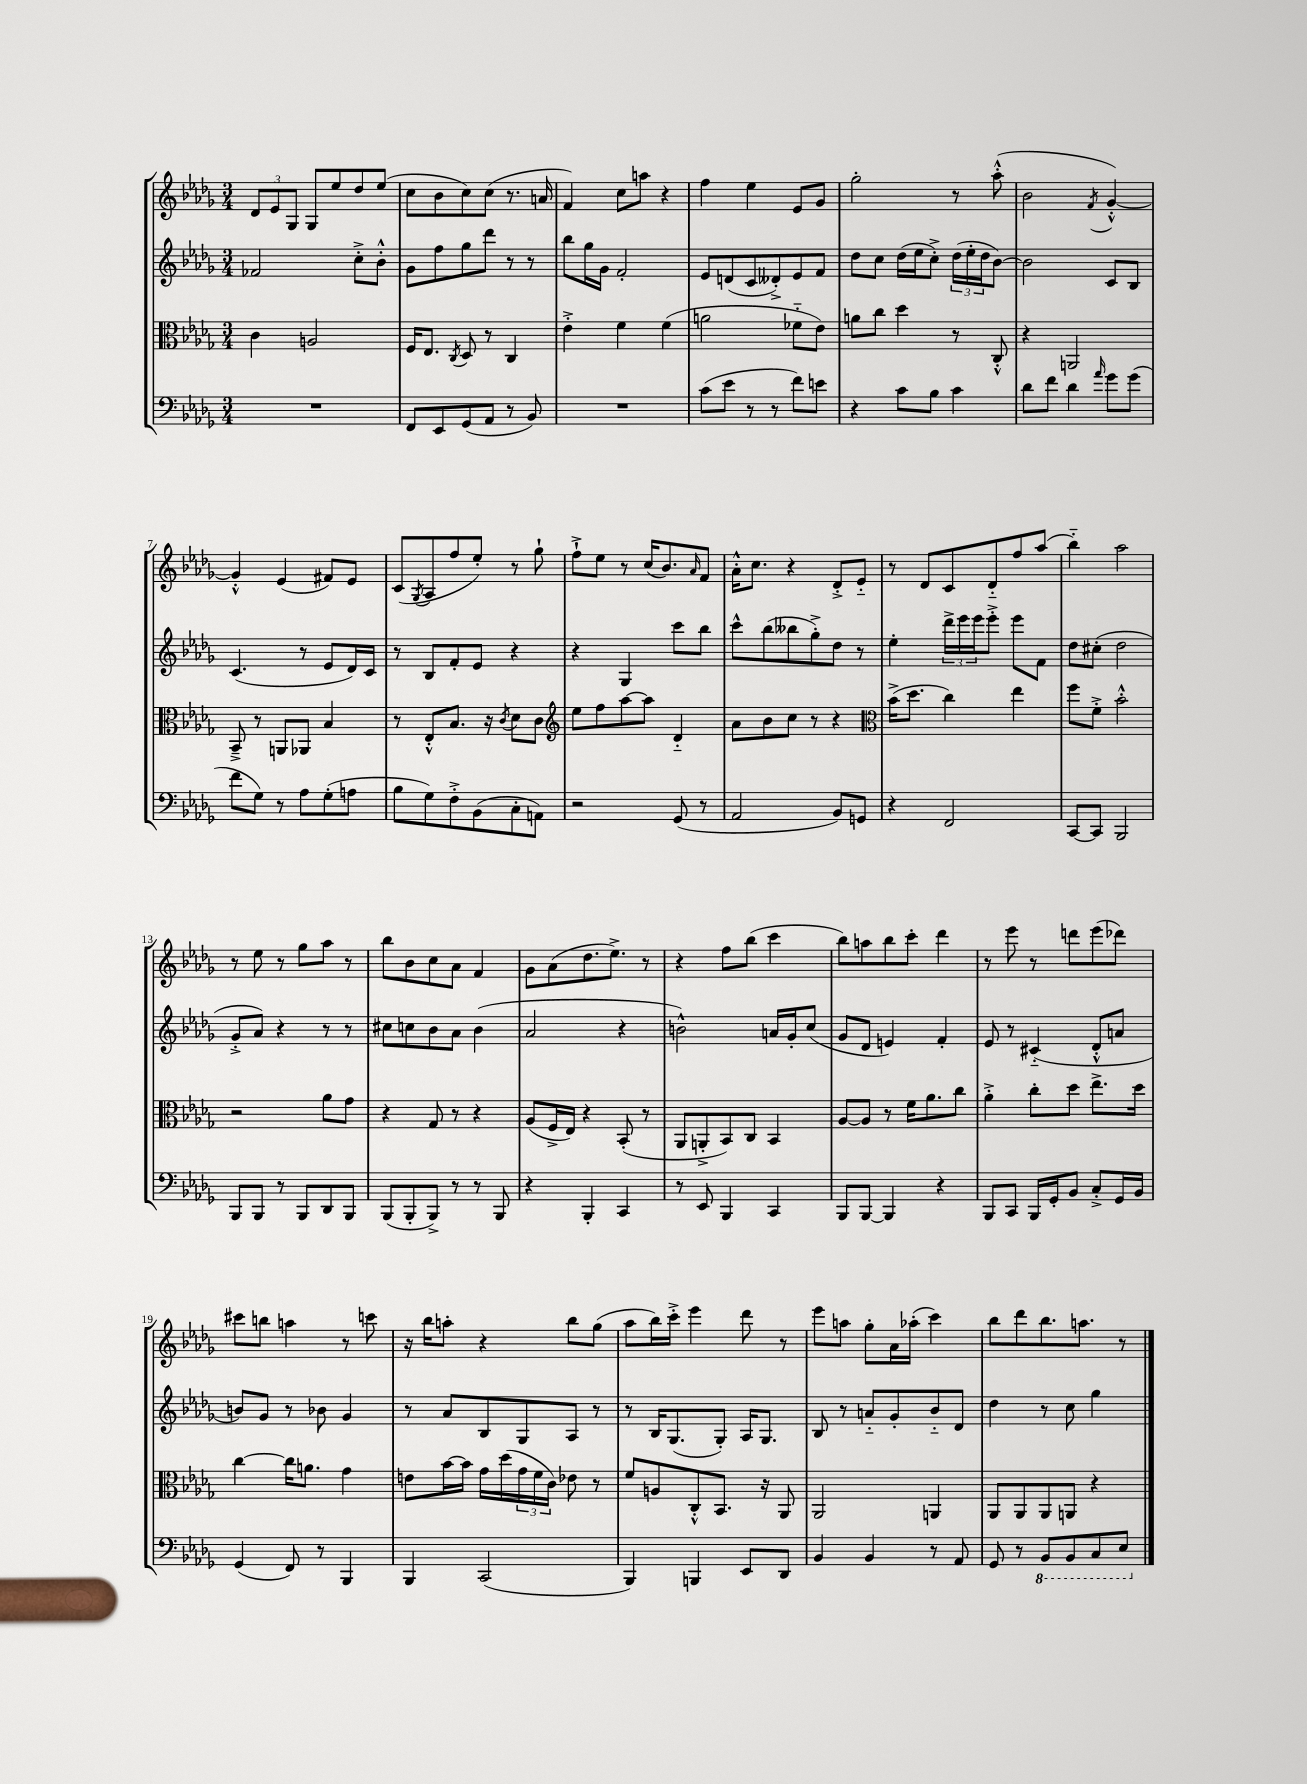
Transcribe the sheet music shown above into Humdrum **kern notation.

**kern	**kern	**kern	**kern
*staff4	*staff3	*staff2	*staff1
*clefF4	*clefC3	*clefG2	*clefG2
*k[b-e-a-d-g-]	*k[b-e-a-d-g-]	*k[b-e-a-d-g-]	*k[b-e-a-d-g-]
*M3/4	*M3/4	*M3/4	*M3/4
2.r	4c	2f-	12d-
.	.	.	12e-
.	.	.	12G-
.	2A	.	8G-
.	.	.	8ee-
.	.	8cc'^	8dd-
.	.	8b-'^^	(8ee-
=	=	=	=
8FF	16F	8g-	8cc
.	8.E-	.	.
8EE-	.	8ff	8b-
.	8qC	.	.
(8GG-	8D-	8gg-	8cc)
8AA-	8r	8ddd-	(8cc
8r	4C	8r	8.r
8BB-)	.	8r	.
.	.	.	16a
=	=	=	=
2.r	4e-'^	8bb-	4f)
.	.	16gg-	.
.	.	16g-	.
.	4f	2f'	8cc
.	.	.	8aa
.	(4f	.	4r
=	=	=	=
(8c	2a	8e-	4ff
8e-	.	(8d	.
8r	.	8c	4ee-
8r	.	8d--'^)	.
8f)	8f-'~	8e-	8e-
8e	8e-)	8f	8g-
=	=	=	=
4r	8a	8dd-	2gg-'
.	8cc	8cc	.
8c	4dd-	(16dd-	.
.	.	16ee-	.
8B-	.	8cc'^)	.
4c	8r	(24dd-	8r
.	.	24ee-'	.
.	.	24dd-	.
.	8C'^^	[8b-)	(8aa-'^^
=	=	=	=
8d-	4r	2b-]	2b-
8f	.	.	.
4d-	2AA	.	.
16qqa-	.	.	8qf
8g-	.	8c	[4g-'^^)
(8g-	.	8B-	.
=	=	=	=
8f	8BB-~^	(4.c	4g-'^^]
8G-)	8r	.	.
8r	8AA	.	(4e-
8A-	8AA-	8r	.
(8G-'	4B-	8e-	8f#)
8A	.	16d-)	8e-
.	.	16c	.
=	=	=	=
8B-	8r	8r	(8c
.	.	.	8qG-
8G-)	8E-'^^	8B-	8A-
8F'^	8.B-	8f'	8ff
(8BB-	.	8e-	8ee-')
.	16r	.	.
.	8qc	.	.
8C'	8d-	4r	8r
8AA)	8c	.	8gg-`
=	=	=	=
*	*clefG2	*	*
2r	8ee-	4r	8ff`^
.	8ff	.	8ee-
.	[8aa-	4G-	8r
.	8aa-]	.	(16cc
.	.	.	8.b-)
(8GG-	4d-'~	8ccc	.
.	.	.	16qqa-
8r	.	8bb-	8f
=	=	=	=
2AA-	8a-	8ccc^^	16a-'^^
.	.	.	8.cc
.	8b-	(8bb-	.
.	8cc	8bb--	4r
.	8r	8gg-'^)	.
8BB-)	4r	8dd-	8d-'^
8GG	.	8r	8e-'~
=	=	=	=
*	*clefC3	*	*
4r	(16b-^	4ee-'	8r
.	8.dd-	.	.
.	.	.	8d-
2FF	4cc)	24ddd-^	8c
.	.	24eee-	.
.	.	24eee-	.
.	.	8eee-'^	8d-'~
.	4ee-	8eee-	8ff
.	.	8f	(8aa-
=	=	=	=
[8CC	8ff	8dd-	4bb-'~)
8CC]	8f'^	(8cc#'	.
2BBB-	2b-'^^	2dd-	2aa-
=	=	=	=
8BBB-	2r	8g-'^	8r
8BBB-	.	8a-)	8ee-
8r	.	4r	8r
8BBB-	.	.	8gg-
8DD-	8a-	8r	8aa-
8BBB-	8g-	8r	8r
=	=	=	=
(8BBB-	4r	8cc#	8bb-
8BBB-'	.	8cc	8b-
8BBB-^)	8G-	8b-	8cc
8r	8r	8a-	8a-
8r	4r	(4b-	4f
8BBB-	.	.	.
=	=	=	=
4r	(8A-	2a-	8g-
.	16F^	.	(8a-
.	16E-)	.	.
4BBB-'	4r	.	8.dd-
.	.	.	8.ee-^)
4CC	(8BB-'	4r	.
.	8r	.	8r
=	=	=	=
8r	8AA-	2b^^)	4r
8EE-	8AA'^	.	.
4BBB-	8BB-)	.	8ff
.	8C	.	(8bb-
4CC	4BB-	16a	4ccc
.	.	16g-'	.
.	.	(8cc	.
=	=	=	=
8BBB-	[8A-	8g-	8bb-)
[8BBB-	8A-]	8d-	8aa
4BBB-]	8r	4e)	8bb-
.	16f	.	8ccc'
.	8.a-	.	.
4r	.	4f'	4ddd-
.	8cc	.	.
=	=	=	=
8BBB-	4a-'^	8e-	8r
8CC	.	8r	8eee-
16BBB-	8cc'	(4c#'~	8r
16GG-'	.	.	.
8BB-	8dd-	.	8ddd
8C'^	8.ee-^	8d-'^^	(8eee-
16GG-	.	8a	8ddd-)
16BB-	16dd-	.	.
=	=	=	=
(4GG-	[4cc	8b)	8ccc#
.	.	8g-	8bb
8FF)	16cc]	8r	4aa
.	8.a	.	.
8r	.	8b-	.
4BBB-	4g-	4g-	8r
.	.	.	8ccc
=	=	=	=
4BBB-	8e	8r	16r
.	.	.	16bb-
.	[16b-	8a-	8aa'
.	16b-]	.	.
(2CC	16g-	8B-	4r
.	(16dd-	.	.
.	24g-	8G-	.
.	24f	.	.
.	24c)	.	.
.	8e-	8A-	8bb-
.	8r	8r	(8gg-
=	=	=	=
4BBB-)	8f	8r	8aa-
.	8A	16B-	16bb-)
.	.	(8.G-	16ccc'^
4BBB	8C'^^	.	4eee-
.	8.BB-	8G-')	.
8EE-	.	16A-	8ddd-
.	16r	8.G-	.
8DD-	8AA-	.	8r
=	=	=	=
4BB-	2AA-	8B-	8eee-
.	.	8r	8aa
4BB-	.	8a'~	8gg-'
.	.	8g-'	16a-
.	.	.	(16aa-'
8r	4AA	8b-'~	4ccc)
8AA-	.	8d-	.
=	=	=	=
8GG-	8AA-	4dd-	8bb-
8r	8AA-	.	8ddd-
8BBB-	8AA-	8r	8.bb-
8BBB-	8AA	8cc	.
.	.	.	8.aa
8CC	4r	4gg-	.
8EE-	.	.	8r
==	==	==	==
*-	*-	*-	*-
